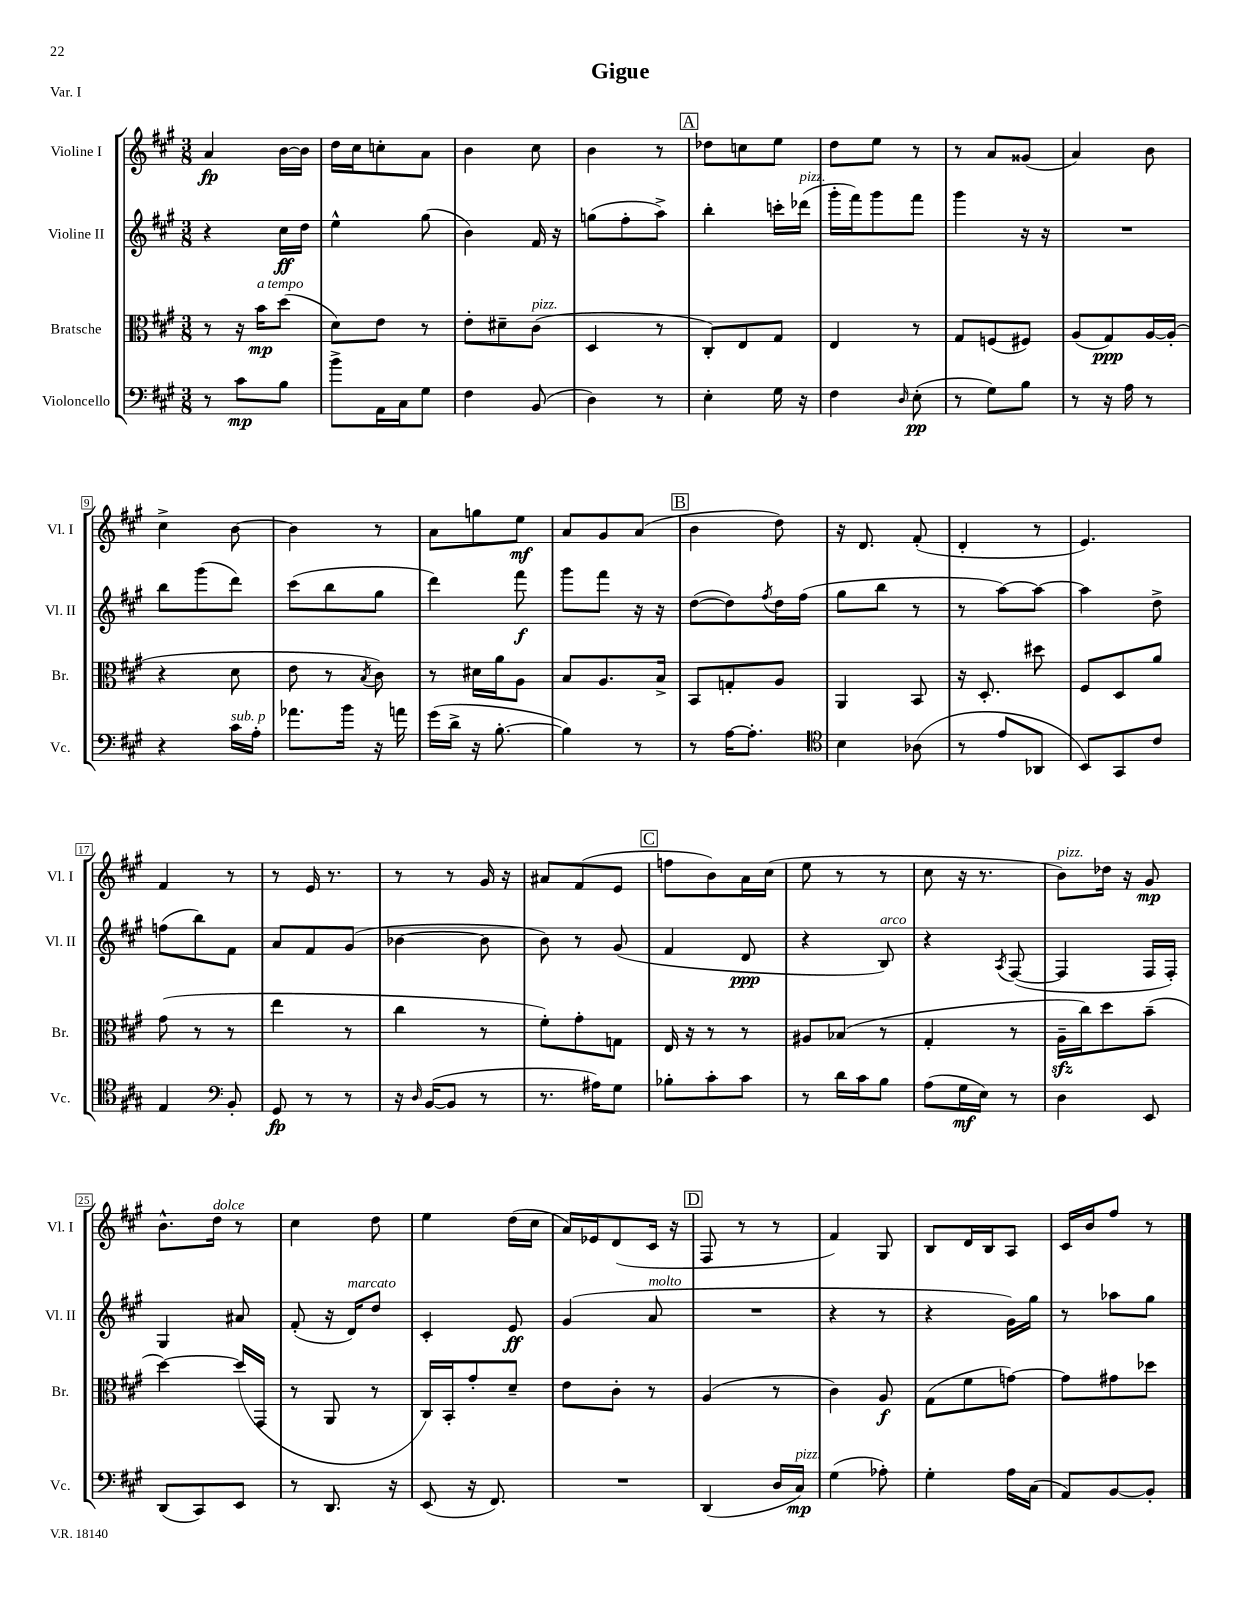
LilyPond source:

\header { title = "Gigue" piece = "Var. I" }
<<
\new StaffGroup <<
\new Staff = "s0" \with { instrumentName = "Violine I" shortInstrumentName = "Vl. I" } {
    \clef treble \key a \major \numericTimeSignature \time 3/8
    a'4\fp b'16~ b'16 |
    d''16 cis''16 c''8-. a'8 |
    b'4 cis''8 |
    b'4 r8 |
    \mark \markup { \box "A" } des''8 c''8 e''8 |
    d''8 e''8 r8 |
    r8 a'8 gisis'8( |
    a'4) b'8 |
    cis''4-> b'8~ |
    b'4 r8 |
    a'8 g''8 e''8\mf |
    a'8 gis'8 a'8( |
    \mark \markup { \box "B" } b'4 d''8) |
    r16 d'8. fis'8-.( |
    d'4-. r8 |
    e'4.) |
    fis'4 r8 |
    r8 e'16 r8. |
    r8 r8 gis'16 r16 |
    ais'8 fis'8( e'8 |
    \mark \markup { \box "C" } f''8 b'8) a'16 cis''16( |
    e''8 r8 r8 |
    cis''8 r16 r8. |
    b'8^\markup { \italic "pizz." }) des''16 r16 gis'8\mp |
    b'8.-^ d''16^\markup { \italic "dolce" } r8 |
    cis''4 d''8 |
    e''4 d''16( cis''16 |
    a'16) ees'16 d'8( cis'16 r16 |
    \mark \markup { \box "D" } fis8 r8 r8 |
    fis'4) gis8 |
    b8 d'16 b16 a8 |
    cis'16 b'16 fis''8 r8 \bar "|." |
}
\new Staff = "s1" \with { instrumentName = "Violine II" shortInstrumentName = "Vl. II" } {
    \clef treble \key a \major \numericTimeSignature \time 3/8
    r4 cis''16\ff d''16 |
    e''4-^ gis''8( |
    b'4) fis'16 r16 |
    g''8( fis''8-. a''8->) |
    \mark \markup { \box "A" } b''4-. c'''16-. des'''16^\markup { \italic "pizz." }( |
    gis'''16-. fis'''16) gis'''8 fis'''8 |
    gis'''4 r16 r16 |
    R4. |
    b''8 gis'''8( d'''8) |
    cis'''8( b''8 gis''8 |
    d'''4) fis'''8\f |
    gis'''8 fis'''8 r16 r16 |
    \mark \markup { \box "B" } d''8~( d''8) \acciaccatura { fis''8 } d''16 fis''16( |
    gis''8 b''8 r8 |
    r8 a''8~) a''8~ |
    a''4 d''8-> |
    f''8( b''8) fis'8 |
    a'8 fis'8 gis'8( |
    bes'4~ bes'8 |
    b'8) r8 gis'8( |
    \mark \markup { \box "C" } fis'4 d'8\ppp |
    r4 b8^\markup { \italic "arco" }) |
    r4 \acciaccatura { a8 } fis8~( |
    fis4 fis16 fis16-.) |
    gis4 ais'8 |
    fis'8-.( r16 d'16^\markup { \italic "marcato" }) d''8 |
    cis'4-. e'8\ff |
    gis'4( a'8^\markup { \italic "molto" } |
    \mark \markup { \box "D" } R4. |
    r4 r8 |
    r4 gis'16) gis''16 |
    r8 aes''8 gis''8 \bar "|." |
}
\new Staff = "s2" \with { instrumentName = "Bratsche" shortInstrumentName = "Br." } {
    \clef alto \key a \major \numericTimeSignature \time 3/8
    r8 r16 b'16\mp^\markup { \italic "a tempo" } d''8( |
    d'8) e'8 r8 |
    e'8-. dis'8-- cis'8^\markup { \italic "pizz." }( |
    d4 r8 |
    \mark \markup { \box "A" } cis8-.) e8 gis8 |
    e4 r8 |
    gis8 f8( fis8) |
    a8( gis8\ppp) a16~ a16-.( |
    r4 d'8 |
    e'8 r8 \acciaccatura { b8 } cis'8) |
    r8 dis'16 a'16 a8 |
    b8 a8. b16-> |
    \mark \markup { \box "B" } b,8 g8-. a8 |
    a,4 b,8 |
    r16 d8.-. dis''8 |
    fis8 d8 a'8 |
    gis'8( r8 r8 |
    e''4 r8 |
    cis''4 r8 |
    fis'8-.) gis'8-. g8 |
    \mark \markup { \box "C" } e16 r16 r8 r8 |
    ais8 bes8( r8 |
    gis4-. r8 |
    a16--\sfz cis''16) d''8 b'8--( |
    d''4~) d''16( gis,16 |
    r8 a,8 r8 |
    cis16) b,16-. gis'8-. d'8-- |
    e'8 cis'8-. r8 |
    \mark \markup { \box "D" } a4( r8 |
    cis'4) a8\f |
    gis8( fis'8 g'8~) |
    g'8 gis'8 des''8 \bar "|." |
}
\new Staff = "s3" \with { instrumentName = "Violoncello" shortInstrumentName = "Vc." } {
    \clef bass \key a \major \numericTimeSignature \time 3/8
    r8 cis'8\mp b8 |
    b'8-> a,16 cis16 gis8 |
    fis4 b,8( |
    d4) r8 |
    \mark \markup { \box "A" } e4-. gis16 r16 |
    fis4 \grace { d16 } e8-.\pp( |
    r8 gis8) b8 |
    r8 r16 a16 r8 |
    r4 cis'16^\markup { \italic "sub. p" } a16-. |
    aes'8. b'16 r16 a'16 |
    gis'16( d'16-> r16 b8.~-. |
    b4) r8 |
    \mark \markup { \box "B" } r8 a16~ a8.-. |
    \clef tenor b4 aes8( |
    r8 e'8 aes,8 |
    b,8) gis,8 cis'8 |
    e4 \clef bass b,8-. |
    gis,8\fp r8 r8 |
    r16 \grace { d16 } b,16~( b,8 r8 |
    r8. ais16) gis8 |
    \mark \markup { \box "C" } bes8-. cis'8-. cis'8 |
    r8 d'16 cis'16 b8 |
    a8( gis16\mf e16) r8 |
    d4 e,8 |
    d,8( cis,8) e,8 |
    r8 d,8. r16 |
    e,8( r16 fis,8.) |
    R4. |
    \mark \markup { \box "D" } d,4( d16 cis16\mp^\markup { \italic "pizz." }) |
    gis4( aes8-.) |
    gis4-. a16 cis16( |
    a,8) b,8~ b,8-. \bar "|." |
}
>>
>>
\layout { \context { \Score \override BarNumber.stencil = #(make-stencil-boxer 0.1 0.3 ly:text-interface::print) } }
